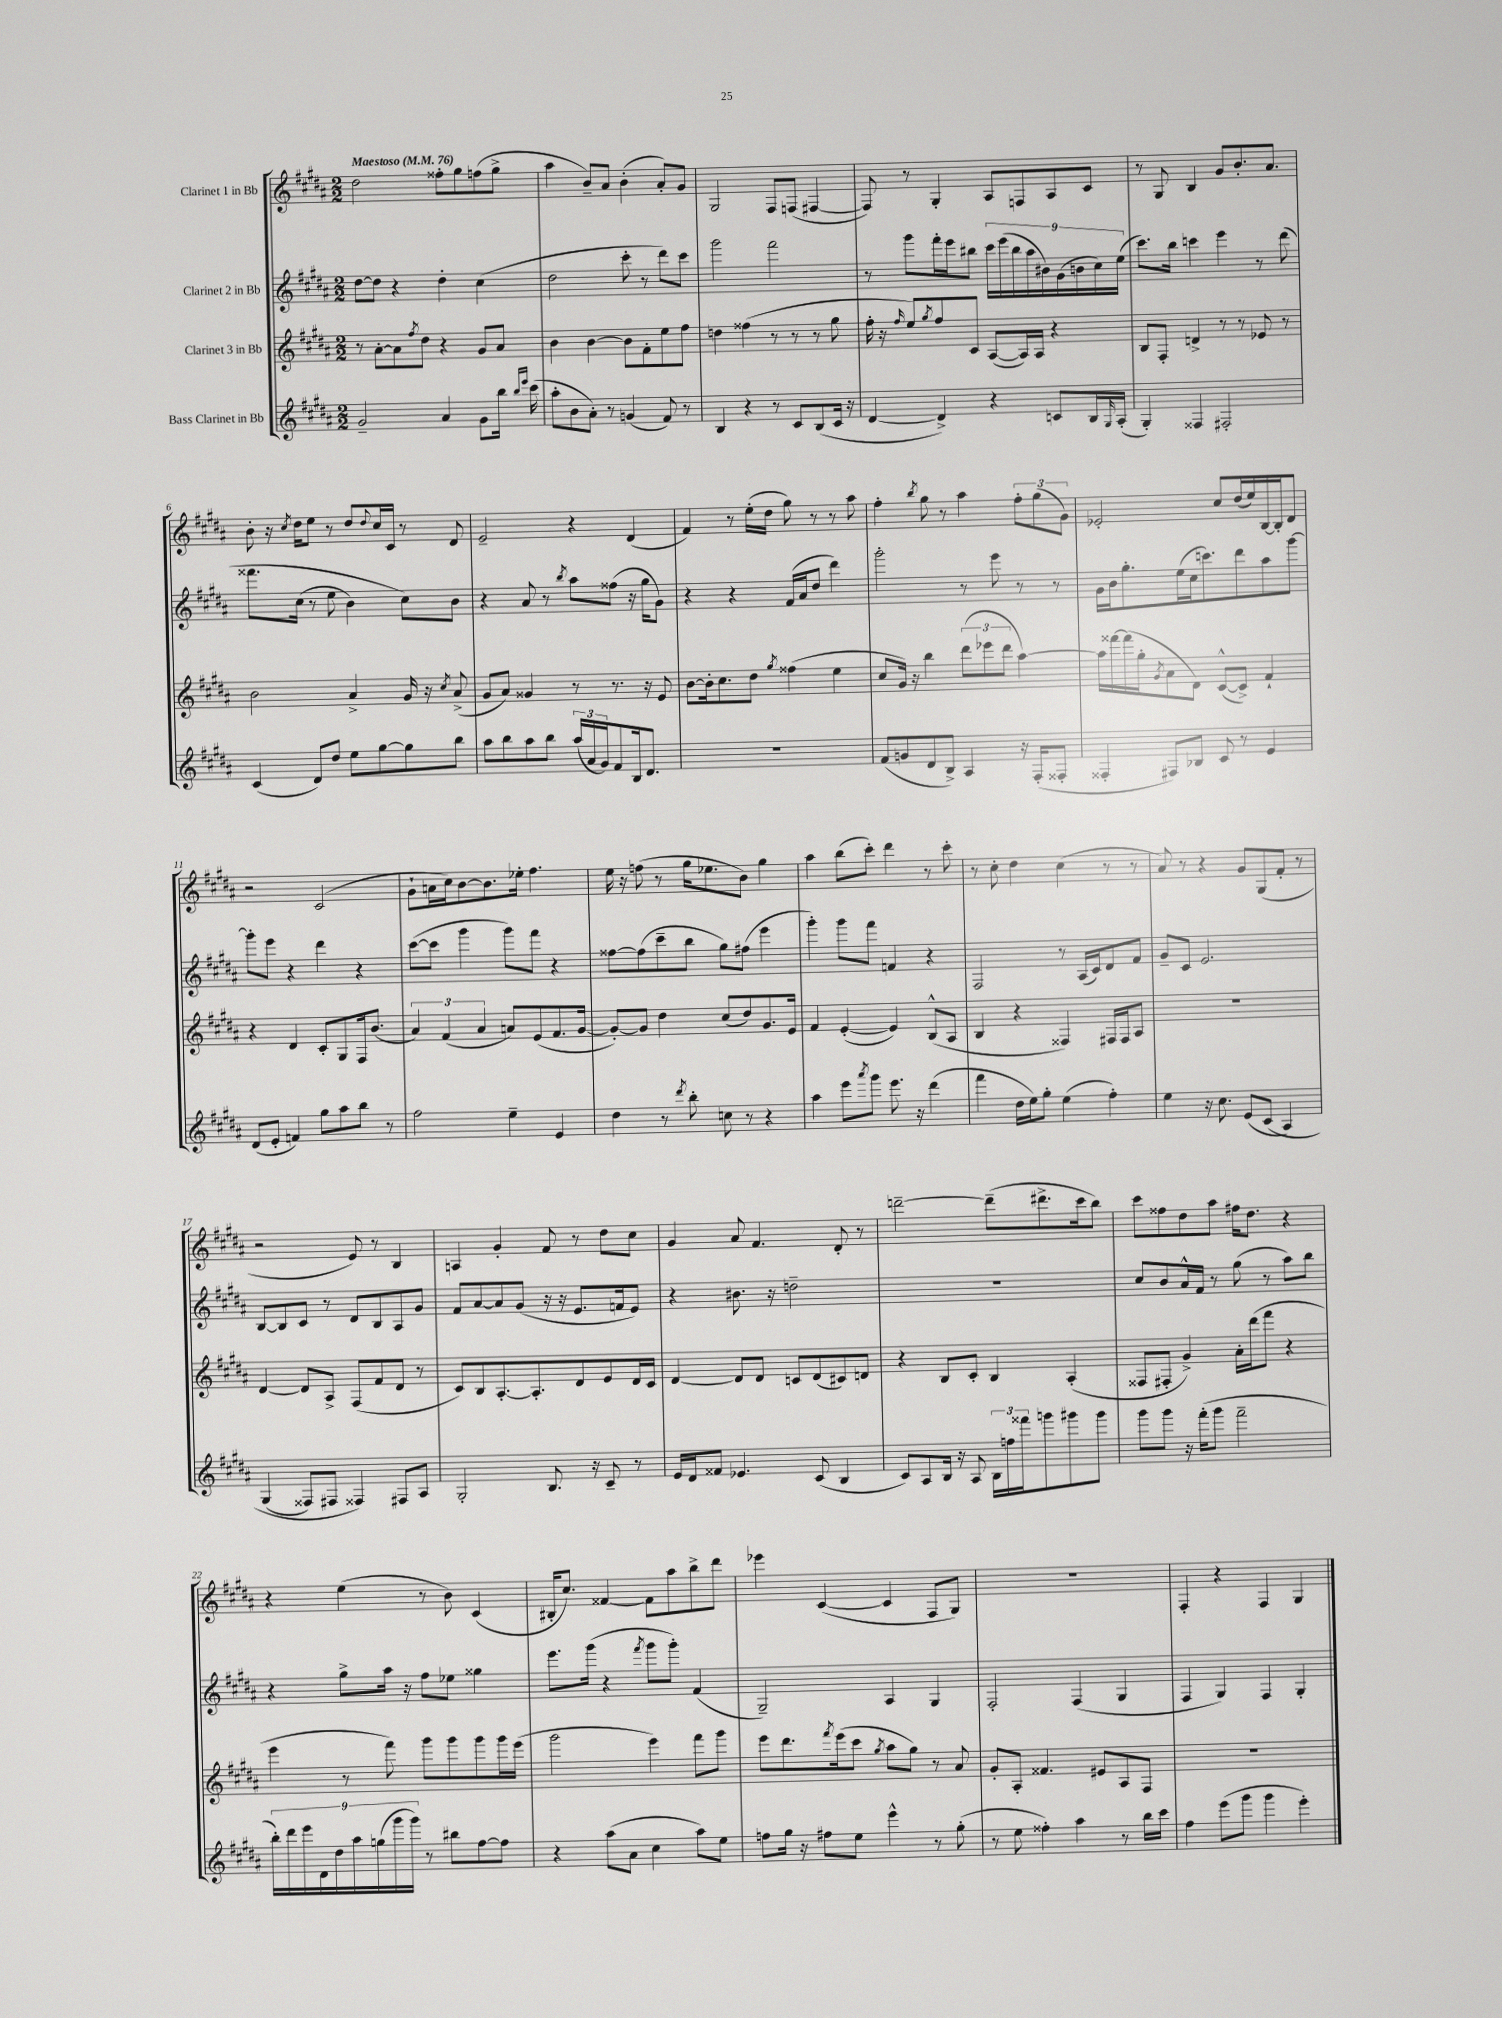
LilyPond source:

<<
\new StaffGroup <<
\new Staff = "s0" \with { instrumentName = "Clarinet 1 in Bb" } {
    \clef treble \key b \major \numericTimeSignature \time 2/2 \tempo "Maestoso" 4 = 76
    dis''2 fisis''8-. gis''8 f''8( gis''8-> |
    ais''4 b'8--) ais'8 b'4-.( ais'8-.) gis'8 |
    gis2 fis8 f8( fis4~ |
    fis8) r8 gis4-. ais8 f8 ais8 cis'8 |
    r8 gis8 b4 gis'8 b'8.-. ais'8. |
    b'8-. r16 \acciaccatura { cis''8 } dis''16 e''8 r8 dis''8 \appoggiatura { dis''8 } cis''16 cis'16 r8 dis'8 |
    e'2-- r4 dis'4( |
    fis'4) r8 e''16-.( dis''16 gis''8) r8 r8 ais''8 |
    fis''4-. \acciaccatura { b''8 } gis''8 r8 ais''4 \tuplet 3/2 { fis''8-. gis''8( gis'8) } |
    ees'2-. cis''8 dis''16( e''16) b16~ b16-. dis'8 |
    r2 cis'2( |
    gis'8-! a'16 cis''16) b'8~ b'8. ees''16-. fis''4. |
    e''16 r16 f''8( r8 gis''16 ees''8. b'8) gis''4 |
    ais''4 b''8( cis'''8-.) dis'''4 r8 cis'''8-. |
    r8 cis''8-. dis''4 cis''4( r8 r8 |
    ais'8) r8 r4 gis'8 gis8( fis'8-. r8 |
    r2 e'8) r8 b4 |
    a4 gis'4-. fis'8 r8 dis''8 cis''8 |
    gis'4 ais'8 fis'4. dis'8-. r8 |
    d'''2~-- d'''8--( dis'''8.-> cis'''16 b''8) |
    cis'''8 fisis''8 dis''8 ais''8 fis''16 dis''8. r4 |
    r4 e''4( r8 b'8) cis'4( |
    bis16-. cis''8.) fisis'4~ fisis'8 ais''8 b''8-> dis'''8 |
    ees'''4 cis'4~( cis'4 fis8 gis8) |
    R1 |
    fis4-. r4 fis4 gis4 \bar "|." |
}
\new Staff = "s1" \with { instrumentName = "Clarinet 2 in Bb" } {
    \clef treble \key b \major \numericTimeSignature \time 2/2
    dis''8~ dis''8 r4 dis''4-. cis''4( |
    dis''2 cis'''8-. r8 dis'''8) cis'''8 |
    gis'''2 fis'''2 |
    r8 gis'''8 fis'''16-. e'''16 bis''8 \tuplet 9/8 { cis'''16 e'''16( bis''16 ais''16 bis'16) gis'16( b'16 cis''16) e''16( } |
    cis'''8.) b''16 c'''4 e'''4 r8 dis'''8\( |
    fisis'''8. cis''16( r8 e''8 b'4) cis''8\) b'8 |
    r4 ais'8 r8 \acciaccatura { b''8 } ais''8 fisis''8( r16 gis''16 gis'8) |
    r4 r4 fis'16( ais'16 dis''8 dis'''4) |
    gis'''2-. r8 e'''8 r8 r8 |
    gis'16 b'16 gis''8.-. e''16( cis''16 c'''8.) dis'''8 ais''8 gis'''8~ |
    gis'''8-. e'''8 r4 dis'''4 r4 |
    cis'''8~( cis'''8 gis'''4 gis'''8) fis'''8 r4 |
    fisis''8~ fisis''8( cis'''8-- b''8 gis''8) fis''8( e'''4 |
    gis'''4-.) gis'''8 fis'''8 f'4 r4 |
    fis2 r8 ais16( cis'16) dis'8 fis'8 |
    gis'8-- cis'8 e'2. |
    b8~ b8 cis'8 r8 dis'8 b8 ais8 gis'8 |
    fis'8 ais'8~ ais'8 gis'8( r16 r16 e'8. f'16 e'8) |
    r4 bis'8. r16 d''2-- |
    R1 |
    cis''8 b'8 ais'16-^ fis'16 r8 gis''8( r8 ais''8) b''8 |
    r4 gis''8-> ais''16 r16 fis''8 ees''8 gisis''4 |
    e'''8. gis'''16( r4 \acciaccatura { fis'''8 } gis'''8 gis'''8-.) fis'4( |
    gis2--) ais4 gis4 |
    fis2-. fis4( gis4 |
    fis4 gis4) fis4 gis4-. \bar "|." |
}
\new Staff = "s2" \with { instrumentName = "Clarinet 3 in Bb" } {
    \clef treble \key b \major \numericTimeSignature \time 2/2
    r8 ais'8~-. ais'8 \acciaccatura { fis''8 } dis''8 r4 gis'8 ais'8 |
    b'4 b'4~ b'8 fis'8-. e''8 fis''8 |
    d''4 fisis''4( r8 r8 r8 gis''8 |
    fis''16-. r16 \grace { fis''16 } e''8) \acciaccatura { gis''8 } fis''8 cis'8 ais8~( ais16) ais16 r4 |
    b8 fis8-. d'4-> r8 r8 ees'8 r8 |
    b'2 ais'4-> gis'16 r16 \acciaccatura { cis''8 } ais'8->( |
    gis'8 ais'8) gisis'4 r8 r8. r16 e'8 |
    b'8~ b'16-. cis''8. dis''8 \acciaccatura { gis''8 } fisis''4( e''4 |
    cis''8 gis'16) r16 b''4 \tuplet 3/2 { dis'''8( ees'''8 dis'''8 } ais''4~) |
    ais''16 fisis'''16~ fisis'''16( gis''16-. \acciaccatura { gis'8 } ais'8 dis'8) cis'8~-^( cis'8->) fis'4-! |
    r4 dis'4 cis'8-. gis8 fis16 b'8.( |
    \tuplet 3/2 { ais'4) fis'4( ais'4 } a'8) e'8( fis'8. gis'16~ |
    gis'8~-.) gis'8 dis''4 cis''8( dis''8) gis'8. e'16 |
    fis'4 e'4~-.( e'4) b8-^( ais8 |
    b4 r4 fisis4) fis16 fis16 ais8 |
    R1 |
    dis'4~ dis'8 ais8-> fis8( fis'8 dis'8 r8 |
    cis'8) b8 ais8.~-. ais8.-. dis'8 e'8 dis'16 cis'16 |
    dis'4~ dis'8 dis'8 c'8 dis'8( cis'8) d'8 |
    r4 b8 cis'8-. b4 ais4-.( |
    fisis8 fis8-. gis'4->) ais'16-. dis'''16( fis'''8 r4 |
    e'''4 r8 fis'''8) gis'''8 gis'''8 gis'''8 gis'''16 e'''16( |
    gis'''2 e'''4) fis'''8 gis'''8 |
    e'''8 dis'''8. \acciaccatura { fis'''8 } e'''16( cis'''8 \acciaccatura { gis''8 } ais''8 gis''8) r8 ais'8 |
    gis'8-. ais8-. fisis'4. eis'8 ais8 fis8 |
    R1 \bar "|." |
}
\new Staff = "s3" \with { instrumentName = "Bass Clarinet in Bb" } {
    \clef treble \key b \major \numericTimeSignature \time 2/2
    gis'2-- ais'4 gis'8 b''16 \grace { b''16 e'''16 } cis'''16( |
    ais''8-. b'8 ais'8-.) r8 g'4( fis'8) r8 |
    b4 r4 r8 cis'8 b8( cis'16 r16 |
    dis'4~ dis'4->) r4 c'8 b16 \grace { gis16 } ais16-.( |
    gis4-.) fisis4 fis2-. |
    cis'4( dis'8) dis''8 e''8 gis''8~ gis''8 b''8 |
    ais''8 b''8 ais''8 b''8 \tuplet 3/2 { ais''16( ais'16 gis'16) } fis'8 b16 dis'8. |
    R1 |
    fis'8( g'8 dis'8 b8->) ais4 r16 fis16-.( fisis8-. |
    fisis4-. fis8) bes8 cis'8 r8 e'4 |
    dis'8( e'8-. f'4) gis''8 ais''8 b''8 r8 |
    fis''2 e''4-- e'4 |
    dis''4 r8 \acciaccatura { dis'''8 } b''8-. c''8 r8 r4 |
    ais''4 e'''8 \acciaccatura { ais'''8 } gis'''8 e'''8. r16 dis'''4( |
    fis'''4 dis''16 e''16) gis''8-. e''4( fis''4-.) |
    e''4 r16 cis''8. e'8( cis'8\( ais4) |
    gis4( fisis8) fis8 fisis4\) fis8 ais8 |
    gis2-. b8. r16 cis'8-- r8 |
    e'16 dis'16 fisis'8 ees'4. cis'8( b4 |
    cis'8) ais8 b16 r16 ais8 \tuplet 3/2 { b16 f''16 fisis'''16 } g'''8 gis'''8 gis'''8 |
    gis'''8 gis'''8 r16 fis'''16-.( gis'''8 fis'''2-- |
    \tuplet 9/8 { b''16-.) dis'''16 e'''16 dis'16 dis''16 ais''16 g''16( gis'''16 gis'''16) } r8 bis''8 fis''8~ fis''8 |
    r4 ais''8( ais'8 cis''4 ais''8) e''8 |
    f''8 gis''16 r16 fis''8 e''8 e'''4-^ r8 gis''8-.( |
    r8 e''8 fisis''4-.) ais''4 r8 b''16 cis'''16 |
    fis''4 e'''8( gis'''8 gis'''4 e'''4-.) \bar "|." |
}
>>
>>
